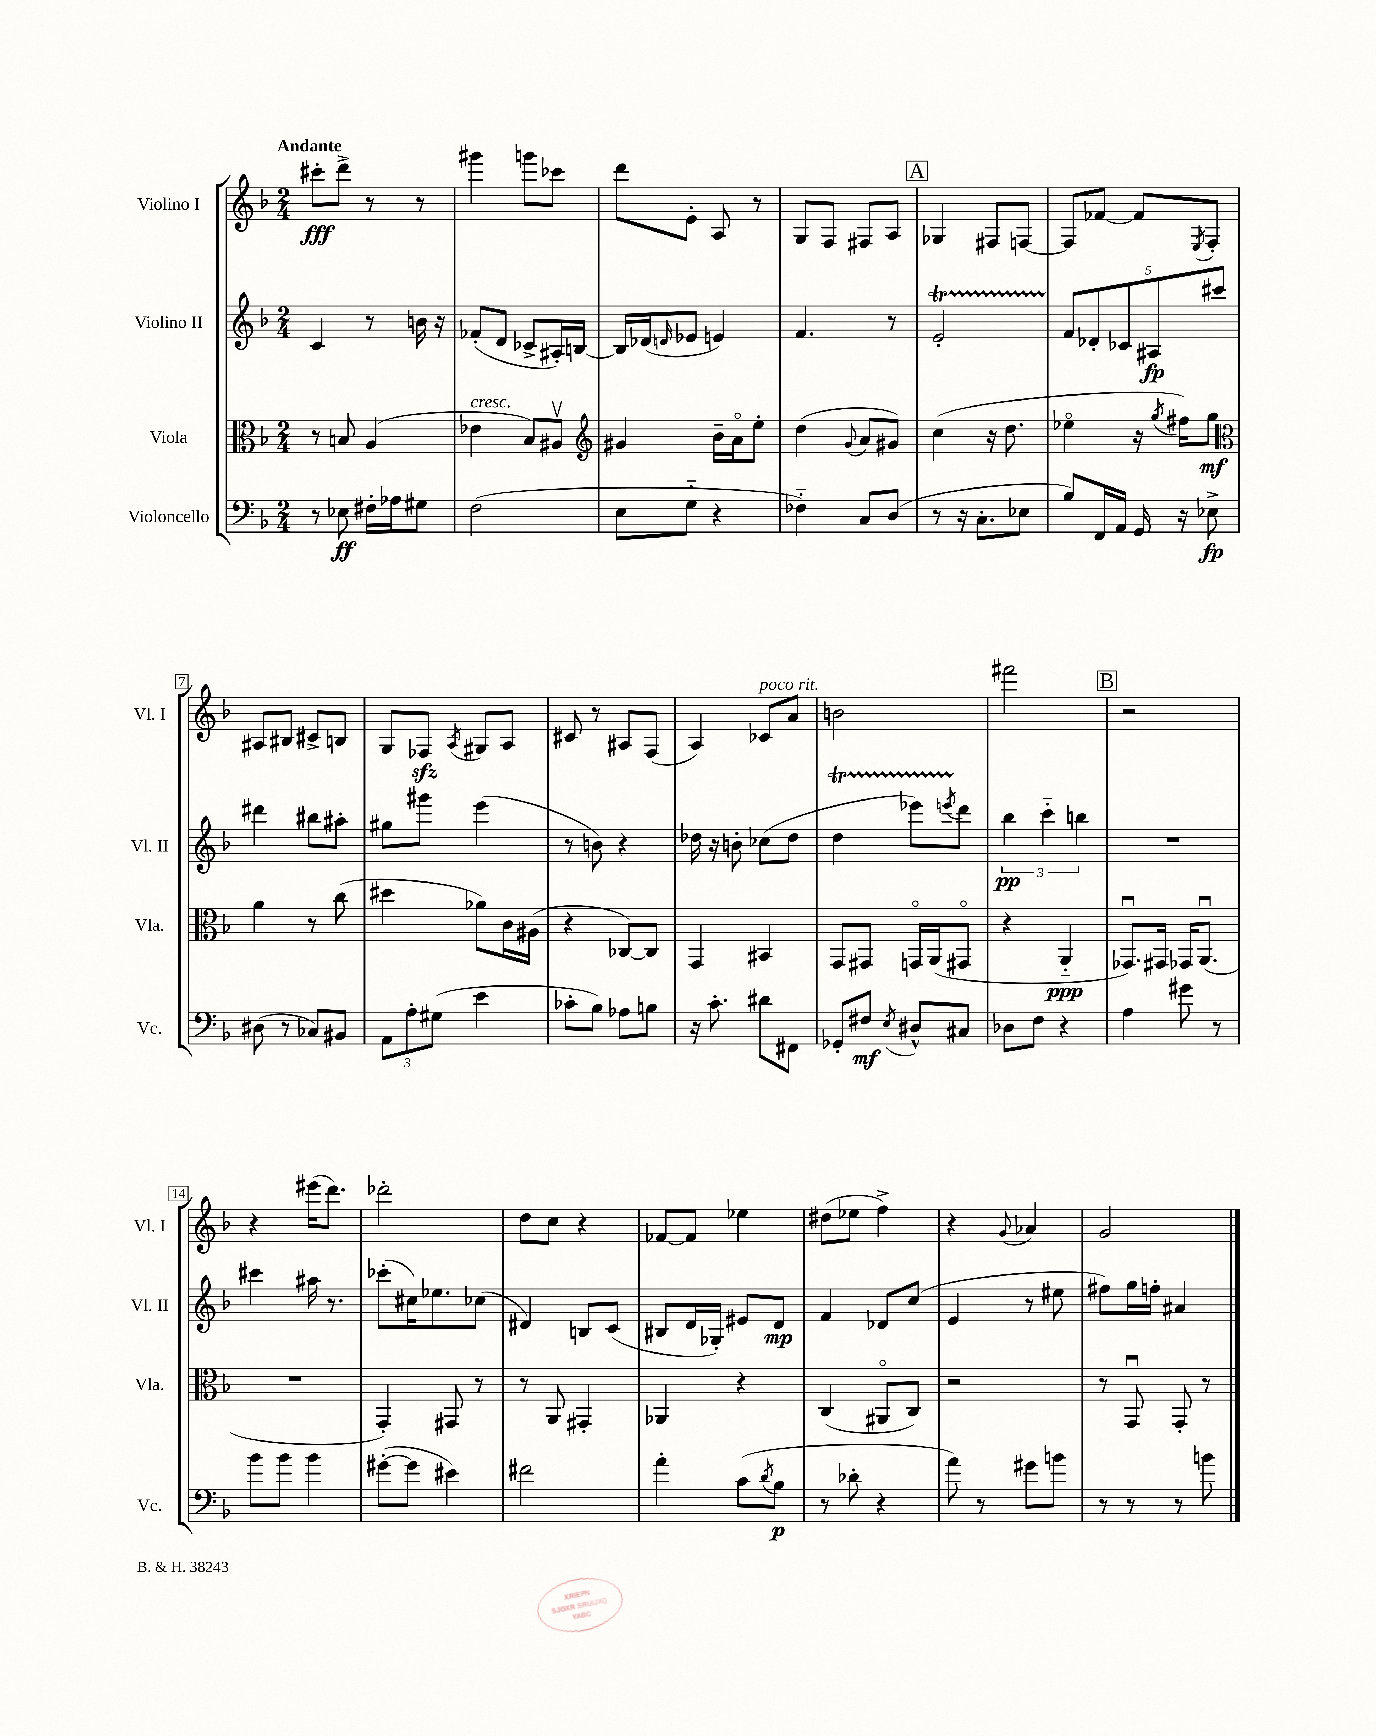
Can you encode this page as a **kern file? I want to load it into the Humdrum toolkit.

**kern	**dynam	**kern	**dynam	**kern	**dynam	**kern	**dynam
*part4	*part4	*part3	*part3	*part2	*part2	*part1	*part1
*staff4	*staff4	*staff3	*staff3	*staff2	*staff2	*staff1	*staff1
*I"Violoncello	*	*I"Viola	*	*I"Violino II	*	*I"Violino I	*
*I'Vc.	*	*I'Vla.	*	*I'Vl. II	*	*I'Vl. I	*
*clefF4	*	*clefC3	*	*clefG2	*	*clefG2	*
*k[b-]	*	*k[b-]	*	*k[b-]	*	*k[b-]	*
*M2/4	*	*M2/4	*	*M2/4	*	*M2/4	*
=1	=1	=1	=1	=1	=1	=1	=1
!	!	!	!	!	!	!LO:TX:a:B:t=Andante	!
8r	.	8r	.	4c/	.	8ccc#X'\L	fff
8E-X\	ff	8Bn/	.	.	.	8ddd^\J	.
16F#X'\LL	.	(4A/	.	8r	.	8r	.
16A-X\J	.	.	.	.	.	.	.
8G#X\J	.	.	.	16bn\	.	8r	.
.	.	.	.	16r	.	.	.
=2	=2	=2	=2	=2	=2	=2	=2
!	!	!LO:TX:a:i:t=cresc.	!	!	!	!	!
(2F\	.	4e-X\	.	(8f-X'/L	.	4ggg#X\	.
.	.	.	.	8d/J	.	.	.
.	.	8B-/L)	.	8c-X^/L	.	8gggn\L	.
.	.	8A#Xv/J	.	16A#X'/L)	.	8ccc-X\J	.
.	.	.	.	[16Bn/JJ	.	.	.
=3	=3	=3	=3	=3	=3	=3	=3
*	*	*clefG2	*	*	*	*	*
8E\L	.	4g#X/	.	16B/LL]	.	8ddd\L	.
.	.	.	.	(16d-X/J	.	.	.
.	.	.	.	16qqdn/	.	.	.
8G\J	.	.	.	8e-X/J	.	8e'\J	.
4r	.	16b-~\LL	.	4en/)	.	8A/	.
.	.	16a\J	.	.	.	.	.
.	.	8ee'\J	.	.	.	8r	.
=4	=4	=4	=4	=4	=4	=4	=4
4F-X\)	.	(4dd\	.	4.f/	.	8G/L	.
.	.	.	.	.	.	8F/J	.
.	.	8qqg/	.	.	.	.	.
8C/L	.	8a/L	.	.	.	8F#X/L	.
(8D/J	.	8g#X/J)	.	8r	.	8A/J	.
!!LO:REH:place=s1:t=A
=5	=5	=5	=5	=5	=5	=5	=5
8r	.	(4cc\	.	2et'/	.	4G-X/	.
16r	.	.	.	.	.	.	.
8.C'\L	.	.	.	.	.	.	.
.	.	16r	.	.	.	8F#X/L	.
.	.	8.dd\	.	.	.	.	.
8E-X\J	.	.	.	.	.	[8Fn/J	.
=6	=6	=6	=6	=6	=6	=6	=6
8B-/L)	.	4ee-X\	.	10f/L	.	8F/L]	.
.	.	.	.	10d-X'/	.	.	.
16FF/L	.	.	.	.	.	[8f-X/J	.
16AA/JJ	.	.	.	.	.	.	.
.	.	.	.	10c-X/	.	.	.
16GG/	.	16r	.	.	.	8f-/L]	.
.	.	.	.	10A#X/	fp	.	.
.	.	8qgg/	.	.	.	.	.
16r	.	16ff#X\KL)	.	.	.	.	.
.	.	.	.	.	.	8qE/	.
8E-X^\	fp	8gg\J	mf	.	.	8F'/J	.
.	.	.	.	10ccc#X/J	.	.	.
!!LO:LB:g=z
=7	=7	=7	=7	=7	=7	=7	=7
*	*	*clefC3	*	*	*	*	*
(8D#X\	.	4a\	.	4ddd#X\	.	8A#X/L	.
8r	.	.	.	.	.	8B#X/J	.
8C-X/L)	.	8r	.	8bb#X\L	.	8c#X^/L	.
8BB#X/J	.	(8cc\	.	8aa#X'\J	.	8Bn/J	.
=8	=8	=8	=8	=8	=8	=8	=8
12AA\L	.	4dd#X\	.	8gg#X\L	.	8G/L	.
12A'\	.	.	.	.	.	.	.
.	.	.	.	8ggg#X\J	.	8F-Xzz/J	.
(12G#X\J	.	.	.	.	.	.	.
.	.	.	.	.	.	8qA/	.
4e\	.	8a-X\L)	.	(4eee\	.	8G#X/L	.
.	.	16c\L	.	.	.	8A/J	.
.	.	(16A#X\JJ	.	.	.	.	.
=9	=9	=9	=9	=9	=9	=9	=9
8c-X'\L	.	4r	.	8r	.	8c#X/	.
8B-\J)	.	.	.	8bn\)	.	8r	.
8A-X\L	.	[8C-X/L)	.	4r	.	8A#X/L	.
8Bn\J	.	8C-/J]	.	.	.	(8F/J	.
=10	=10	=10	=10	=10	=10	=10	=10
16r	.	4GG/	.	16dd-X\	.	4A/)	.
8.c'\	.	.	.	16r	.	.	.
.	.	.	.	8bn'\	.	.	.
!	!	!	!	!	!	!LO:TX:a:i:t=poco rit.	!
8d#X\L	.	4BB#X/	.	(8cc-X\L	.	8c-X/L	.
8FF#X\J	.	.	.	8dd-\J	.	8a/J	.
=11	=11	=11	=11	=11	=11	=11	=11
8GG-X'/L	.	8GG/L	.	4ddT\	.	2bn\	.
8F#X/J	mf	8GG#X/J	.	.	.	.	.
8qE/	.	.	.	.	.	.	.
8D#X^^/L	.	16GGn/LL	.	8eee-XTTT\L)	.	.	.
.	.	(16AA/J	.	.	.	.	.
.	.	.	.	8qeeen/	.	.	.
8C#X/J	.	8GG#X/J	.	8ddd\J	.	.	.
=12	=12	=12	=12	=12	=12	=12	=12
8D-X\L	.	4r	.	6bb-\	pp	2fff#X\	.
8F\J	.	.	.	.	.	.	.
.	.	.	.	6ccc\	.	.	.
4r	.	4AA/	ppp	.	.	.	.
.	.	.	.	6bbn\	.	.	.
!!LO:REH:place=s1:t=B
=13	=13	=13	=13	=13	=13	=13	=13
4A\	.	8.GG-Xu/L)	.	2r	.	2r	.
.	.	16GG#X/Jk	.	.	.	.	.
8g#X\	.	16GG-X/KL	.	.	.	.	.
.	.	(8.AAu/J	.	.	.	.	.
8r	.	.	.	.	.	.	.
!!LO:LB:g=z
=14	=14	=14	=14	=14	=14	=14	=14
8b-\L	.	2r	.	4ccc#X\	.	4r	.
8b-\J	.	.	.	.	.	.	.
4b-\	.	.	.	16aa#X\	.	(16eee#X\KL	.
.	.	.	.	8.r	.	8.ddd\J)	.
=15	=15	=15	=15	=15	=15	=15	=15
([8g#X'\L	.	4GG'/)	.	(8ccc-X'\L	.	2ddd-X'\	.
8g#\J]	.	.	.	16cc#X\K)	.	.	.
.	.	.	.	8.ee-X\	.	.	.
4e#X\)	.	8GG#X/	.	.	.	.	.
.	.	8r	.	(8cc-X\J	.	.	.
=16	=16	=16	=16	=16	=16	=16	=16
2f#X\	.	8r	.	4d#X/)	.	8dd\L	.
.	.	8AA/	.	.	.	8cc\J	.
.	.	4GG#X'/	.	8Bn/L	.	4r	.
.	.	.	.	(8c/J	.	.	.
=17	=17	=17	=17	=17	=17	=17	=17
4a'\	.	4AA-X/	.	8B#X/L	.	[8f-X/L	.
.	.	.	.	16d/L	.	8f-/J]	.
.	.	.	.	16G-X'/JJ)	.	.	.
(8c\L	.	4r	.	8e#X/L	.	4ee-X\	.
8qd/	.	.	.	.	.	.	.
8B-\J	p	.	.	8d/J	mp	.	.
=18	=18	=18	=18	=18	=18	=18	=18
8r	.	(4C/	.	4f/	.	(8dd#X\L	.
8d-X'\	.	.	.	.	.	8ee-X\J	.
4r	.	8AA#X/L	.	8d-X/L	.	4ff^\)	.
.	.	8C/J)	.	(8cc/J	.	.	.
=19	=19	=19	=19	=19	=19	=19	=19
8a\)	.	2r	.	4e/	.	4r	.
8r	.	.	.	.	.	.	.
.	.	.	.	.	.	8qqg/	.
8g#X\L	.	.	.	8r	.	4a-X/	.
8bn\J	.	.	.	8ee#X\	.	.	.
=20	=20	=20	=20	=20	=20	=20	=20
8r	.	8r	.	8ff#X\L)	.	2g/	.
8r	.	8GGu/	.	16gg\L	.	.	.
.	.	.	.	16ffn'\JJ	.	.	.
8r	.	8GG'/	.	4a#X/	.	.	.
8bn\	.	8r	.	.	.	.	.
==	==	==	==	==	==	==	==
*-	*-	*-	*-	*-	*-	*-	*-
